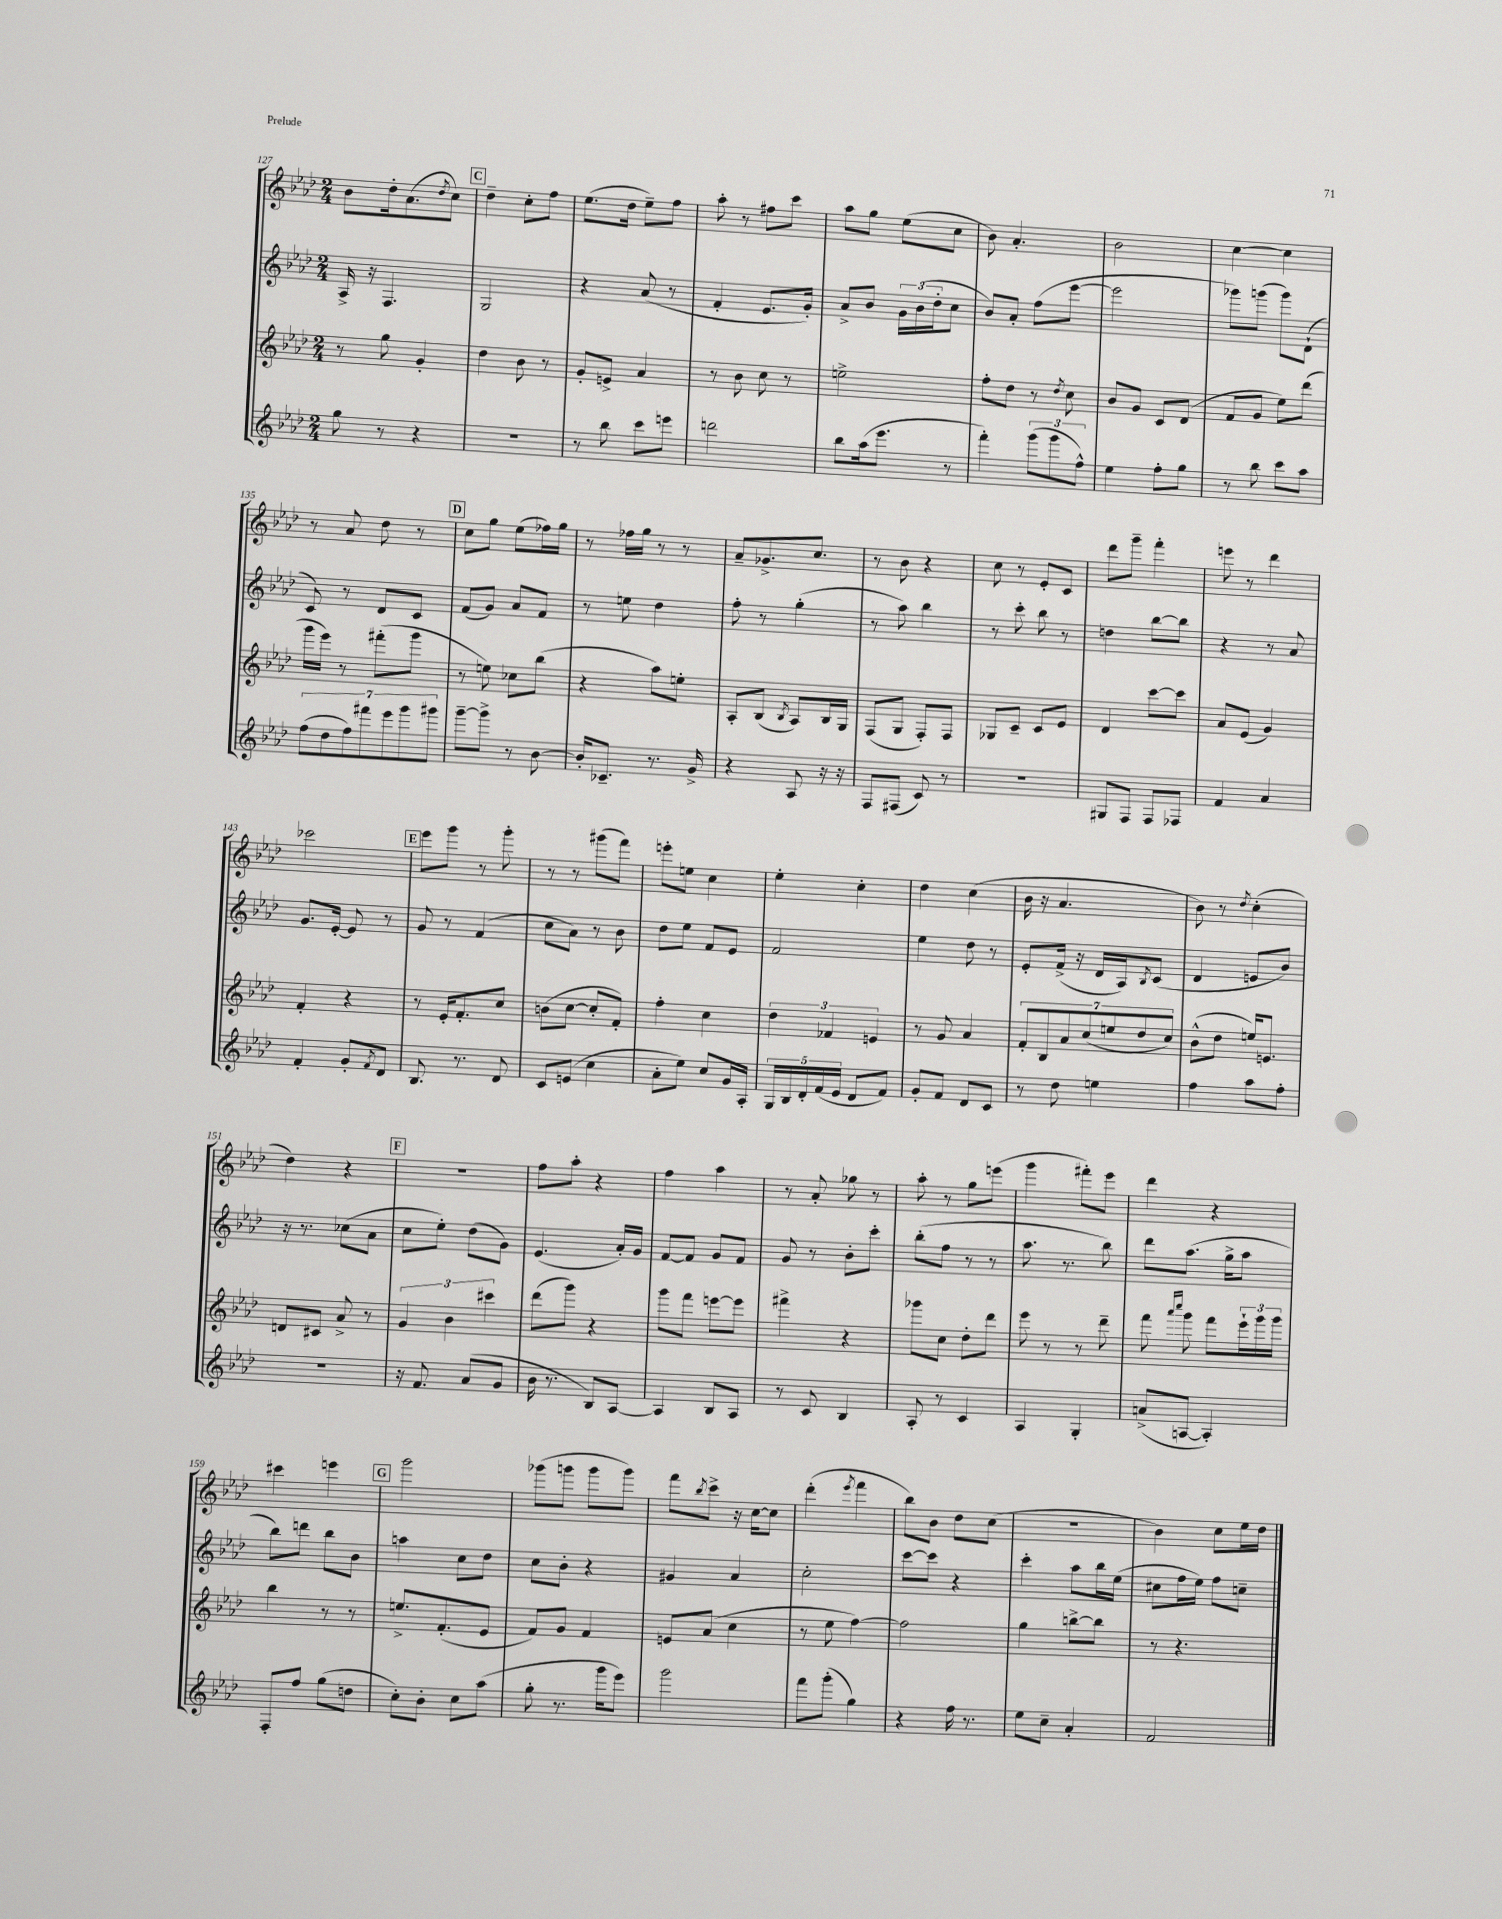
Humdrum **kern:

**kern	**kern	**kern	**kern
*part4	*part3	*part2	*part1
*staff4	*staff3	*staff2	*staff1
*clefG2	*clefG2	*clefG2	*clefG2
*k[b-e-a-d-]	*k[b-e-a-d-]	*k[b-e-a-d-]	*k[b-e-a-d-]
*M2/4	*M2/4	*M2/4	*M2/4
=127	=127	=127	=127
8gg\	8r	16A-^/	8b-\L
.	.	16r	.
8r	8gg\	4.F/	16dd-'\k
.	.	.	(8.a-\
4r	4g'/	.	.
.	.	.	8qdd-/
.	.	.	8cc\J)
!!LO:REH:place=s1:t=C
=128	=128	=128	=128
2r	4dd-\	2G/	4dd-~\
.	8b-\	.	8cc'\L
.	8r	.	8ff\J
=129	=129	=129	=129
8r	8g'/L	4r	(8.ee-\L
8bb-\	8en^/J	.	.
.	.	.	16dd-\Jk
8ccc\L	4a-/	(8a-/	8ee-~\L)
8eeen\J	.	8r	8ff\J
=130	=130	=130	=130
2dddn\	8r	4f'/	8aa-'\
.	8b-\	.	8r
.	8cc\	8.e-/L	8ff#X\L
.	8r	.	8ccc\J
.	.	16g'/Jk)	.
=131	=131	=131	=131
8bb-\L	2een^\	8a-^/L	8aa-\L
(16aa-\k	.	8b-/J	8gg\J
8.eee-\J	.	.	.
.	.	24g\LL	(8ee-\L
.	.	(24b-\	.
.	.	24dd-'\J	.
8r	.	8cc\J	8cc\J
=132	=132	=132	=132
4fff'\)	8ff'\L	8b-/L)	8b-\)
.	8dd-\J	8a-'/J	4.a-'/
(12ggg\L	8r	(8ff\L	.
12ggg\	.	.	.
.	8qdd-/	.	.
.	8cc\	[8eee-\J	.
12ff^^\J)	.	.	.
=133	=133	=133	=133
4ee-\	8b-/L	2eee-\]	2b-\
.	8g/J	.	.
8ff'\L	8c/L	.	.
8gg\J	(8d-/J	.	.
=134	=134	=134	=134
8r	8f/L	8ggg-X\L)	[4cc\
8bb-\	8g/J	(8gggn\J	.
8ccc\L	8ee-\L)	8ggg\L)	4cc\]
8aa-\J	(8ddd-\J	(8d-`\J	.
!!LO:LB:g=z
=135	=135	=135	=135
(14ff\L	16ggg\LL	8c/)	8r
.	16eee-\JJ)	.	.
14dd-\	.	.	.
.	8r	8r	8a-/
14ff\)	.	.	.
14fff#X\	.	.	.
.	(8fff#X'\L	8d-/L	8dd-\
14eee-\	.	.	.
14ggg\	.	.	.
.	8ggg\J	8c/J	8r
14ggg#X\J	.	.	.
!!LO:REH:place=s1:t=D
=136	=136	=136	=136
[8ggg~\L	8r	(8f/L	8cc\L
8ggg^\J]	8een\)	8g/J)	8gg\J
8r	8cc-X\L	8a-/L	(8ee-\L
[8b-\	(8bb-\J	8f/J	16ff-X\L)
.	.	.	16gg\JJ
=137	=137	=137	=137
16b-'/KL]	4r	8r	8r
8.c-X~/J	.	.	.
.	.	8een\	16ff-X\LL
.	.	.	16gg\JJ
8.r	8aa-\L)	4dd-\	8r
.	8een'\J	.	8r
16g^/	.	.	.
=138	=138	=138	=138
4r	8A-'/L	8ff'\	8a-~/L
.	(8B-/J	8r	8.g-X^/
.	8qB-/	.	.
8A-/	8A-/L)	(4gg'\	.
.	.	.	8.cc/J
16r	16B-/L	.	.
16r	16G/JJ	.	.
=139	=139	=139	=139
8F/L	(8F/L	8r	8r
(8F#X/J	8G/J	8aa-\)	8b-\
8c/)	8F'/L)	4bb-\	4r
8r	8F/J	.	.
=140	=140	=140	=140
2r	8G-X/L	8r	8cc\
.	8c~/J	8ccc'\	8r
.	8c/L	8bb-\	8e-'/L
.	8e-/J	8r	8c/J
=141	=141	=141	=141
8G#X/L	4d-/	4ddn\	8ddd-\L
8F/J	.	.	8ggg~\J
8F/L	[8ccc\L	[8bb-\L	4fff'\
8F-X/J	8ccc\J]	8bb-\J]	.
=142	=142	=142	=142
4f/	8a-/L	4r	8eeen\
.	(8e-/J	.	8r
4a-/	4g/)	8r	4ddd-\
.	.	8a-/	.
!!LO:LB:g=z
=143	=143	=143	=143
4f'/	4f'/	8.g/L	2ccc-X\
.	.	[16e-'/Jk	.
8g'/L	4r	8e-/]	.
8qf/	.	.	.
8d-/J	.	8r	.
!!LO:REH:place=s1:t=E
=144	=144	=144	=144
8.B-/	8r	8g/	8eee-\L
.	16e-'/KL	8r	8ggg\J
8.r	8.f'/	.	.
.	.	(4f/	8r
8d-/	8cc/J	.	8ggg'\
=145	=145	=145	=145
8c/L	(8bn\L	8cc\L	8r
(8en/J	[8cc\J	8a-\J)	8r
4cc\	8cc'/L]	8r	(8ggg#X\L
.	8f'/J)	8b-\	8fff\J)
=146	=146	=146	=146
8a-'\L	4ff'\	8dd-\L	8eeen'\L
8ee-\J)	.	8ee-\J	8een\J
8cc/L	4cc\	8f/L	4cc\
16g/L	.	8e-/J	.
16A-'/JJ	.	.	.
=147	=147	=147	=147
20G/LL	6dd-\	2f/	4ee-'\
20B-/	.	.	.
20d-'/	.	.	.
(20f/	.	.	.
.	6f-X/	.	.
20e-/JJ	.	.	.
8d-/L	.	.	4cc'\
.	6en/	.	.
8f/J)	.	.	.
=148	=148	=148	=148
8g'/L	8r	4ee-\	4dd-\
8f/J	8g/	.	.
8d-/L	4a-/	8dd-\	(4cc\
8c/J	.	8r	.
=149	=149	=149	=149
8r	14f'/L	8e-'/L	16b-\
.	.	.	16r
.	14B-/	.	.
8dd-\	.	(16f^/Jk	4.a-/
.	14a-/	.	.
.	.	16r	.
.	(14cc/	.	.
4een\	.	16d-/LL	.
.	14een/	.	.
.	.	16A-/J)	.
.	14dd-/	.	.
.	.	8qB-/	.
.	.	(8c/J	.
.	14cc/J)	.	.
=150	=150	=150	=150
4ff\	(8b-^^\L	4d-/	8b-\)
.	8dd-\J	.	8r
.	.	.	8qdd-/
8aa-\L	16een/KL)	8en/L	(4cc'\
.	8.en/J	.	.
8ff'\J	.	8b-/J)	.
!!LO:LB:g=z
=151	=151	=151	=151
2r	8dn/L	16r	4dd-\)
.	.	8.r	.
.	8c#X/J	.	.
.	8a-^/	(8cc-X\L	4r
.	8r	8a-\J	.
!!LO:REH:place=s1:t=F
=152	=152	=152	=152
16r	6g/	8cc\L	2r
8.f/	.	.	.
.	.	8ee-'\J)	.
.	6b-\	.	.
(8a-/L	.	(8dd-\L	.
.	6ccc#X\	.	.
8g/J	.	8g\J)	.
=153	=153	=153	=153
16b-\	(8ddd-\L	(4.e-/	8ff\L
8.r	.	.	.
.	8ggg\J)	.	8aa-'\J
8B-/L)	4r	.	4r
[8A-/J	.	16a-'/LL)	.
.	.	16g/JJ	.
=154	=154	=154	=154
4A-/]	8ggg\L	[8f/L	4ff\
.	8fff\J	8f/J]	.
8B-/L	[8eeen\L	8g/L	4aa-\
8A-/J	8eee\J]	8f/J	.
=155	=155	=155	=155
8r	4fff#X^\	8g/	8r
8c/	.	8r	8a-'/
4B-/	4r	8b-'\L	8gg-X\
.	.	8ccc'\J	8r
=156	=156	=156	=156
8A-'/	8ggg-X\L	(8bb-'\L	8aa-'\
8r	8cc\J	8ff\J	8r
4c/	8dd-'\L	8r	8gg\L
.	8ddd-\J	8r	(8eeen\J
=157	=157	=157	=157
4A-/	8eee-\	8.aa-\	4ggg\
.	8r	.	.
.	.	8.r	.
4G'/	8r	.	8fff#X'\L)
.	8ddd-~\	8bb-\)	8eee-\J
=158	=158	=158	=158
(8an^/L	8fff\	8ddd-\L	4ddd-\
.	16qqaaa-/LL	.	.
.	16qqcccc/JJ	.	.
[8An/J	8ggg\	(8.aa-\J	.
4A'/])	8fff\L	.	4r
.	.	16gg^\KL	.
.	24eee-`\L	8aa-\J	.
.	24ggg\	.	.
.	24ggg\JJ	.	.
!!LO:LB:g=z
=159	=159	=159	=159
8F'/L	4bb-\	8bb-\L)	4ccc#X\
8ff/J	.	8dddn\J	.
(8gg\L	8r	8bb-\L	4eeen\
8ddn\J	8r	8b-\J	.
!!LO:REH:place=s1:t=G
=160	=160	=160	=160
8cc'\L)	8.een^/L	4aan\	2ggg\
8b-'\J	.	.	.
.	(8.f'/	.	.
8cc\L	.	8cc\L	.
(8aa-\J	8e-/J	8dd-\J	.
=161	=161	=161	=161
8gg'\	8f/L)	8cc\L	(8ggg-X\L
8.r	8g/J	8b-'\J	8gggn\J
.	4f/	4r	8ggg\L
16ggg\KL	.	.	.
8eee-\J)	.	.	8ggg\J)
=162	=162	=162	=162
2ggg\	8en/L	4g#X/	8fff\L
.	.	.	8qbb-/
.	(8a-/J	.	8ccc^\J
.	4cc\	4a-/	16r
.	.	.	[16cc\KL
.	.	.	8cc\J]
=163	=163	=163	=163
8fff\L	8r	2cc'\	(4ddd-'\
(8ggg'\J	8ee-\	.	.
.	.	.	8qeee-/
4gg\)	[4ff\)	.	4fff\
=164	=164	=164	=164
4r	2ff\]	[8ccc\L	8bb-\L)
.	.	8ccc\J]	8b-\J
16ff\	.	4r	8dd-\L
8.r	.	.	.
.	.	.	(8cc\J
=165	=165	=165	=165
8ee-\L	4gg\	4ccc'\	2r
8cc~\J	.	.	.
4a-'/	[8bbn^\L	8aa-\L	.
.	8bb\J]	16bb-\L	.
.	.	(16ee-\JJ	.
=166	=166	=166	=166
2f/	8r	8cc#X\L	4b-\)
.	4.r	16ff\L	.
.	.	16ee-\JJ)	.
.	.	8ff\L	8cc\L
.	.	8ccn~\J	16ee-\L
.	.	.	16dd-\JJ
==	==	==	==
*-	*-	*-	*-
